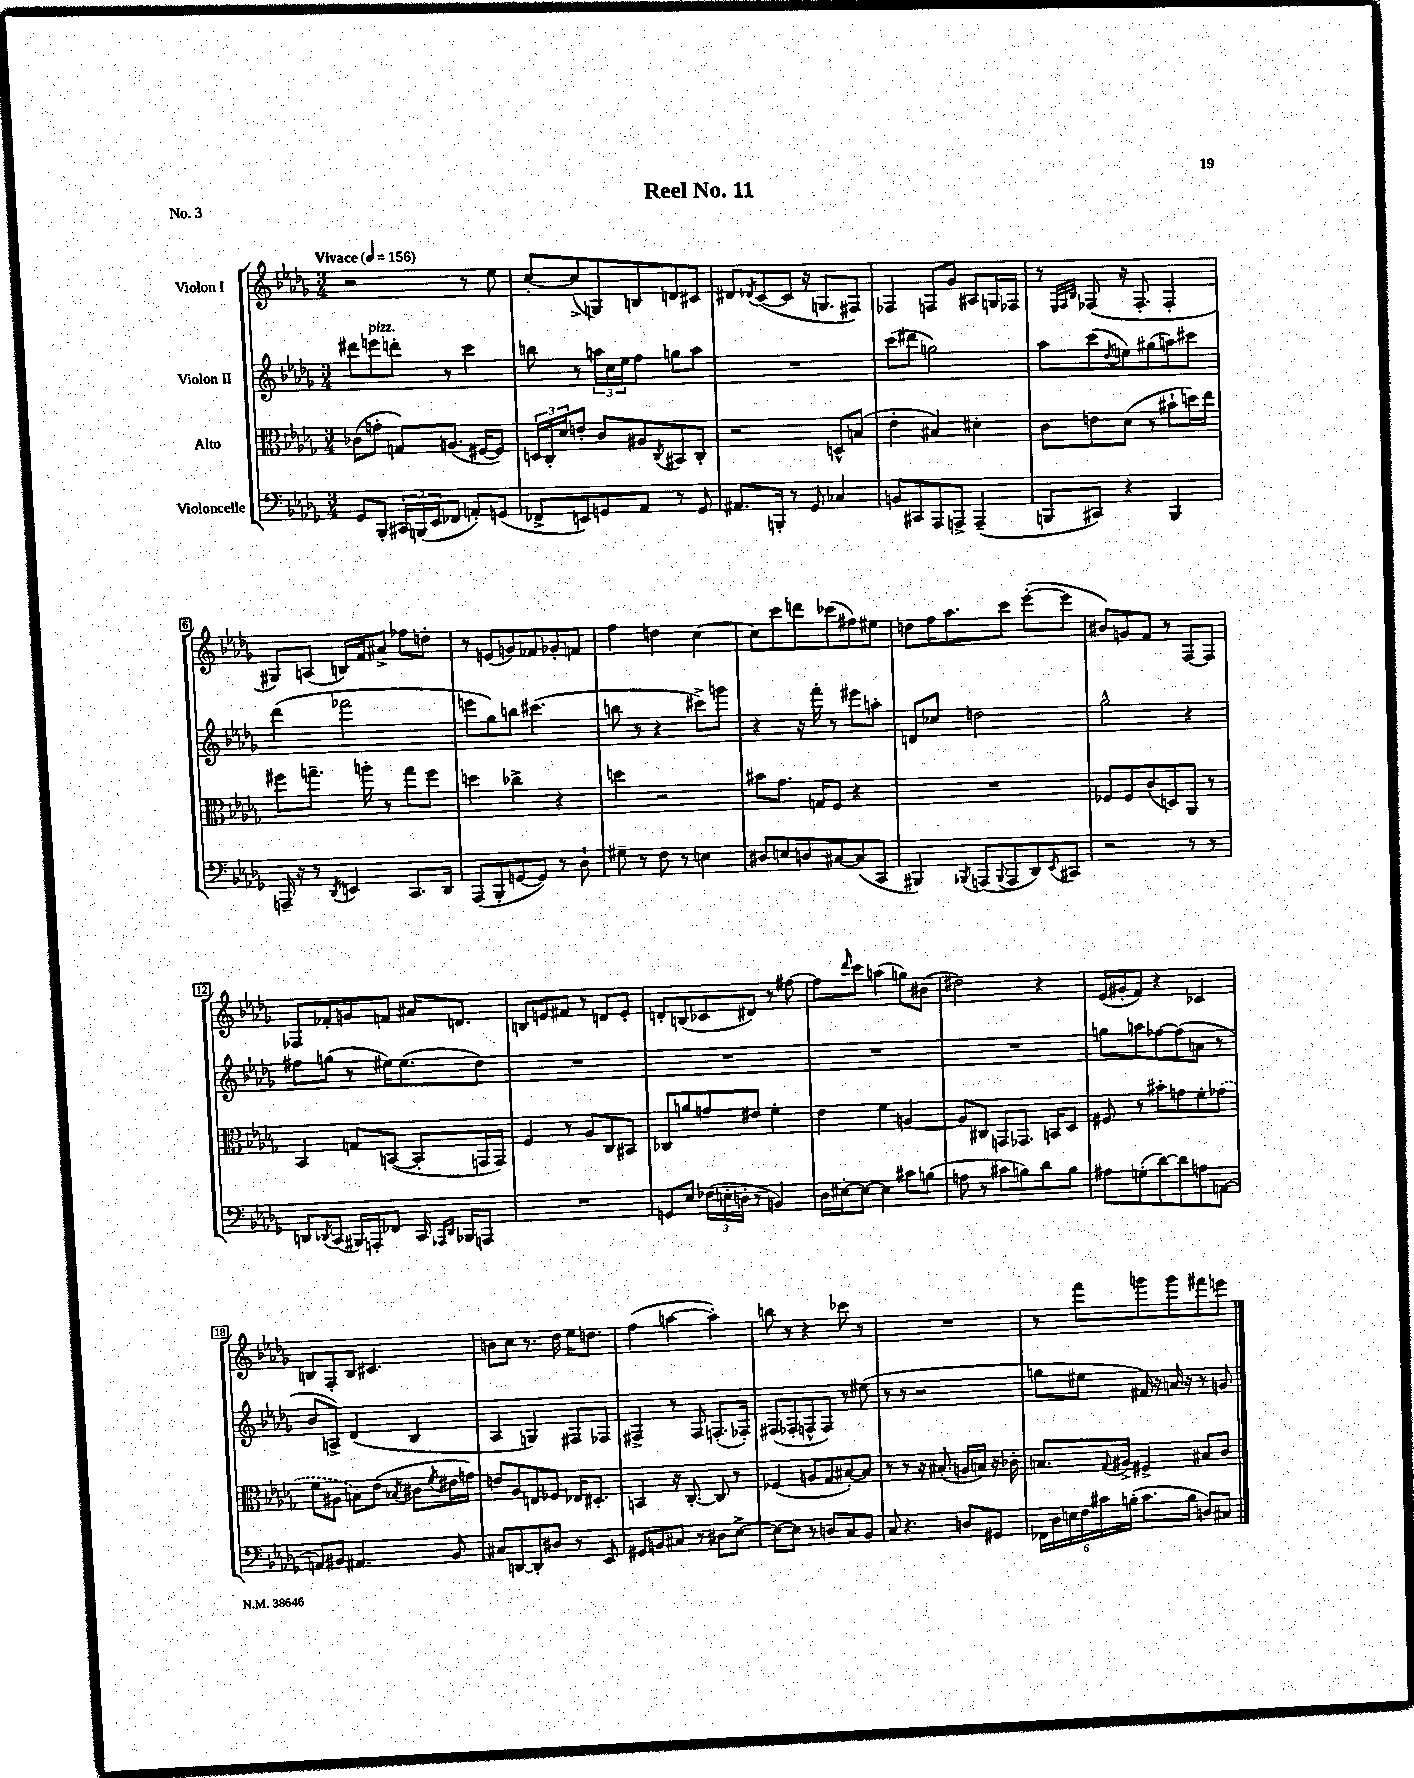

**kern	**kern	**kern	**kern
*part4	*part3	*part2	*part1
*staff4	*staff3	*staff2	*staff1
*I"Violoncelle	*I"Alto	*I"Violon II	*I"Violon I
*clefF4	*clefC3	*clefG2	*clefG2
*k[b-e-a-d-g-]	*k[b-e-a-d-g-]	*k[b-e-a-d-g-]	*k[b-e-a-d-g-]
*M3/4	*M3/4	*M3/4	*M3/4
*MM156	*MM156	*MM156	*MM156
=1	=1	=1	=1
!	!	!	!LO:TX:a:B:t=Vivace
8GG-/L	(8c-X\L	8ddd#X\L	2r
!	!	!LO:TX:a:i:t=pizz.	!
8BBB-'/J	8gn'\J	8eeen\	.
24CC#X/LL	8Gn/L)	8dddn'\J	.
(24BBBn/	.	.	.
24EE-/J	.	.	.
8FF-X/J	(8.An/J	8r	.
8AAn'/L)	.	4ccc\	8r
.	[16F#X/KL	.	.
(8GGn/J	8F#/J])	.	8ee-\
=2	=2	=2	=2
8FF-X^/L	24Dn/LL	8bbn\	[8cc'/L
.	24C'/	.	.
.	24d-/J	.	.
8EEn/)	8en'/J	8r	(8cc^/]
8GGn/	8c/L	24aan\LL	8Gn/)
.	.	24cc\	.
.	.	24ee-\J	.
8AA-/J	8A#X/	8ff\J	8Bn/
.	8qC/	.	.
8r	8BB#X/	8ggn\L	8dn/
8GG/	8C'/J	8aa\J	8c#X/J
=3	=3	=3	=3
8.AA#X/L	2r	2.r	8d#X/L
.	.	.	8qd-X/
.	.	.	([8c/
16BBBn'/Jk	.	.	.
8r	.	.	8c/J]
8GG-/	.	.	16r
.	.	.	8.Gn/L
4C-X/	8Dn^^/L	.	.
.	(8Bn/J	.	8F#X/J)
=4	=4	=4	=4
8BBn/L	4e-'\	(8ccc\L	4F-X/
8CC#X/	.	8ddd#X\J	.
8AAA-/	4B#X/)	2ggn\)	8Fn/L
8AAAn^/J	.	.	8g-/J
(4AAA~/	4d#X'\	.	8A#X/L
.	.	.	16Gn/L
.	.	.	16F-X/JJ
=5	=5	=5	=5
8BBBn/L	8c\L	8aa-\L	8r
.	.	.	32qqE-/LLL
.	.	.	32qqF/
.	.	.	32qqB-/JJJ
8CC#X/J)	8en\	(8ccc\	(8F-X/
.	.	8qdd-/	.
4r	(8d-\J	8een\)	16r
.	.	.	8.F-'/
.	8r	(8gg#X\	.
4BBB/	8b#X`\L	8aan\)	4F-'/
.	16ddn\L)	8ccc#X\J	.
.	16ee-\JJ	.	.
!!LO:LB:g=z
=6	=6	=6	=6
16AAAn~/	8ff#X\L	(4ddd-\	8G#X/L)
16r	.	.	.
8r	8.ggn~\J	.	(8An/J
8qDD-/	.	.	.
4EEn/	.	2fff-X\	16Bn/LL)
.	16aan'\	.	16f/J
.	8r	.	8a#X^/J
8.CC/L	8gg\L	.	8ff-X\L
.	8ff#\J	.	8ddn'\J
16DD-/Jk	.	.	.
=7	=7	=7	=7
(8AAA-/L	4ddn\	8eeen\L	8r
8BBB-'/	.	8gg-\)	(8en/L
[8GGn/	4cc-X^\	8bbn\J	8gn/)
8GG/J])	.	(4.ccc#X\	8f-X/
8r	4r	.	8g-X'/
8D-`\	.	.	8fn/J
=8	=8	=8	=8
8G#X~\	4ddn\	8bbn\	4ff\
8r	.	8r	.
8F\	2r	4r	4ddn\
8r	.	.	.
4En\	.	8ccc#X^\L)	[4cc\
.	.	8gggn\J	.
=9	=9	=9	=9
8D#X/L	8b#X\L	4r	8cc\L]
8En/	8.g-\J	.	8ccc\
8Dn/	.	16r	8dddn\
.	16Gn/KL	16fff'\	.
[8C#X/	8F/J	8r	(8ccc-X\
(8C#/]	4r	8eee#X\L	8ff#X\)
8CC/J	.	8aan'\J	8ee#X\J
=10	=10	=10	=10
4BBB#X/)	2.r	8dn/L	8ddn\L
.	.	8cc-X/J	16ff\K
.	.	.	8.aa-\
8qBBB-X/	.	.	.
(8AAAn/L	.	2ddn\	.
8qqBBB-/	.	.	.
8AAA/	.	.	8ccc\J
8DD-/)	.	.	([8eee-'\L
8qEE-/	.	.	.
8CC#X/J	.	.	8eee-\J]
=11	=11	=11	=11
2r	8F-X/L	2gg-^^\	8b#X/L)
.	8F-/	.	8gn/
.	(8c/	.	8f/J
.	8Dn/)	.	8r
8r	8AA-/J	4r	[8F/L
8r	8r	.	8F/J]
!!LO:LB:g=z
=12	=12	=12	=12
8DDn/L	4BB-/	8ff#X\L	8F-X/L
8qDD-X/	.	.	.
(8CC/J	.	(8ggn\J	8f-X'/
16BBB#X/LL)	8Gn/L	8r	8gn/
16AAAn'/J	.	.	.
8FF-X/J	([8BBn/J	16ee#X\KL)	8fn/J
.	.	(8.ee#\	.
16CC/	8BB'/L]	.	16a#X/KL
16qqAAA-X/LL	.	.	.
16qqDD-/JJ	.	.	.
16BBB-X/KL	.	.	8.dn/J
8AAAn/J	16GGn/L	8dd-\J)	.
.	16GG/JJ)	.	.
=13	=13	=13	=13
2.r	4F/	2.r	8Bn/L
.	.	.	8en/
.	8r	.	8f#X/J
.	8A-/L	.	8r
.	8C/	.	8dn/L
.	8BB#X/J	.	8e'/J
=14	=14	=14	=14
8GGn/L	8C-X/L	2.r	8dn'/L
8E-/J	8an/	.	(8Bn/
(24F-X\LL	8gn/	.	8c-X/
24En'\	.	.	.
24Dn'\JJ	.	.	.
8r	8e#X/J	.	8d#X/J)
4BBn/)	4f'\	.	8r
.	.	.	[8ff#X\
=15	=15	=15	=15
16D-\LL	4e-\	2.r	8ff#\L]
[16E#X'\J	.	.	.
.	.	.	16qqddd-/
8E#\J_	.	.	8ccc\J
4E#\]	4f\	.	(4aan\
8c#X\L	[4An/	.	8ggn\L)
(8Bn\J	.	.	(8b#X\J
=16	=16	=16	=16
8An\	8A/L]	2.r	2dd#X\)
8r	8C#X/J	.	.
8c#X\L	8GGn/L	.	.
8Bn\)	8.GG-X/J	.	.
8d-\	.	.	4r
.	16BBn/KL	.	.
8B\J	8D-/J	.	.
=17	=17	=17	=17
8A#X\L	8F#X/	8ggn\L	(16e-/LL
.	.	.	16g#X'/J
(8Gn'\	8r	8aan\	8f/J)
[8d-\)	8b#X'\L	[8ff-X\	4r
8d-\]	8gn\	(8ff-\]	.
8An\	8f'\	8an\J	4c-X/
[8AAn\J	(8g-X\J	8r	.
!!LO:LB:g=z
=18	=18	=18	=18
8AAn/L]	8f\L	8b-/L	8Bn/L
8BB#X/J	8A#X\J	8An^/J)	8F'/
4.AA#X/	8Bn\L)	(4d-/	8B/J
.	(8e-\J	.	4.c#X/
.	8qB-X/	.	.
.	8c#X\L	4B-/	.
.	8qf/	.	.
8BB#/	16e#X\L	.	.
.	16gn\JJ)	.	.
=19	=19	=19	=19
8C#X/L	8en/L	4A-/	8bn\L
[8DDn/	8A-/	.	8cc\J
8DD'/]	8En/	4Gn/)	8.r
8D#X/J	8F-X/J	.	.
.	.	.	16dd-\
8r	16E-X/KL	8F#X/L	16ee-\KL
.	8.D#X'/J	.	8.ddn\J
8EE-/	.	8F-X/J	.
=20	=20	=20	=20
8GG#X/L	4BBn/	4F#X^/	(4ff\
8BBn/	.	.	.
8C#X/J	16r	8r	[4aan\
.	[8.C'/	.	.
8r	.	8F#/	.
8D#X\L	8C/]	(8.Fn'/L	4aa'\])
[8E-^\J	8r	.	.
.	.	16F-X'/Jk)	.
=21	=21	=21	=21
8E-\L_	(4F-X/	(8F#X/L	8bbn\
8E-\J]	.	8F-X'/	8r
8r	8An/L	8Fn^^/	4r
8Dn/L	8G-/	8F/J)	.
8C/	[8B#X'/)	8r	8ccc-X\
8BB-/J	8B#/J]	(8ee#X\	8r
=22	=22	=22	=22
8C/	8r	8r	2.r
4.r	8r	8r	.
.	16r	2r	.
.	(8.B#X'/	.	.
8Dn/L	16An/LL	.	.
.	16Bn/JJ)	.	.
8GG#X/J	16r	.	.
.	16c-X'\	.	.
=23	=23	=23	=23
24FF-X\LL	8.Bn/L	8ggn\L	8r
24D-\	.	.	.
24En\	.	.	.
24F\	.	8ee#X\J	8fff\L
24c#X\	.	.	.
.	8qqG-/	.	.
.	16A#X^/Jk	.	.
(24Bn'\JJ	.	.	.
8.c#\L	4F#X^/	16f#X/)	8gggn\
.	.	16r	.
.	.	16an/	8ggg\
16B\Jk	.	16r	.
8Dn/L)	8B#X/L	8r	8fff#X\
8C#X/J	8c/J	8gn/	8eeen\J
==	==	==	==
*-	*-	*-	*-
